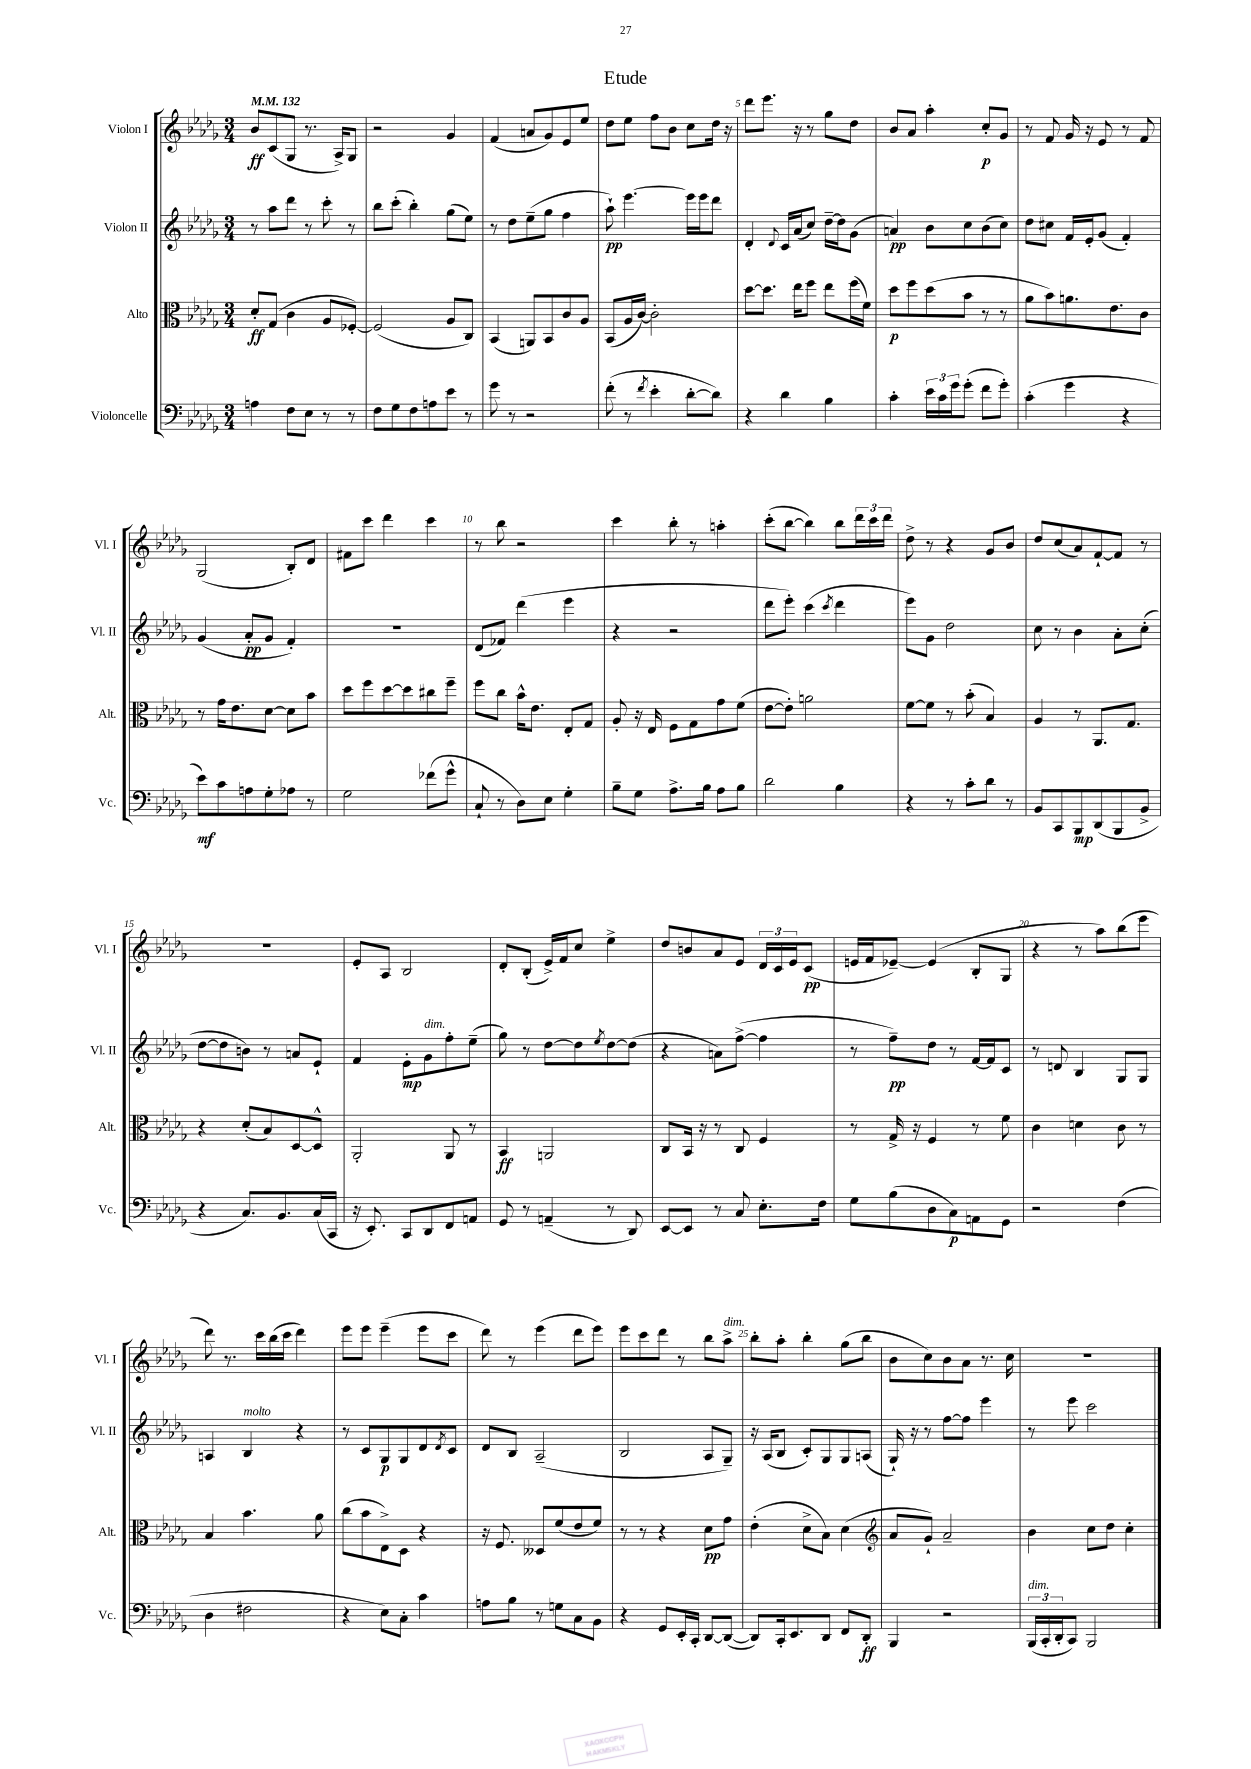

**kern	**kern	**kern	**kern
*staff4	*staff3	*staff2	*staff1
*clefF4	*clefC3	*clefG2	*clefG2
*k[b-e-a-d-g-]	*k[b-e-a-d-g-]	*k[b-e-a-d-g-]	*k[b-e-a-d-g-]
*M3/4	*M3/4	*M3/4	*M3/4
*MM132	*MM132	*MM132	*MM132
4A\	8d-'/L	8r	8b-/L
.	(8G-/J	8aa-\L	(8c/
8F\L	4c\	8ddd-\J	8G-/J
8E-\J	.	8r	8.r
8r	8A-/L	8ccc'\	.
.	.	.	16A-^/LK)
8r	[8F-'/J)	8r	8G-/J
=	=	=	=
8F\L	(2F-/]	8bb-\L	2r
8G-\	.	(8ccc'\J	.
8F\	.	4bb-'\)	.
8A\	.	.	.
8e-\J	8A-/L	(8gg-\L	4g-/
8r	8C/J)	8ee-\J)	.
=	=	=	=
8g-\	(4BB-/	8r	(4f/
8r	.	8dd-\L	.
2r	8AA/L)	(8ee-~\	8a/L
.	8BB-/	8gg-\J	8g-/)
.	8c/	4ff\	8e-/
.	8A-/J	.	8ee-/J
=	=	=	=
(8f'\	(8BB-/L	8aa-`\)	8dd-\L
8r	16A-/L	[4.eee-\	8ee-\J
.	[16c/JJ)	.	.
8qf/	.	.	.
4e-'\	2c'\]	.	8ff\L
.	.	.	8b-\J
[8d-'\L	.	16eee-\]LL	8cc\L
.	.	16eee-\J	.
8d-\]J)	.	8ddd-\J	16dd-\Jk
.	.	.	16r
=	=	=	=
4r	[8dd-\L	4d-'/	8ddd-\L
.	8.dd-\]J	.	8.eee-\J
.	.	8qqd-/	.
4d-\	.	16c/LL	.
.	16ee-\LK	(16a-/J	16r
.	8ff\J	8cc/J)	8r
4B-\	8ee-\L	[16dd-~\LL	8gg-\L
.	.	16dd-\]J	.
.	(16ff\L	(8g-\J	8dd-\J
.	16f\JJ)	.	.
=	=	=	=
4c'\	8dd-\L	4a/)	8b-/L
.	8ff\	.	8a-/J
24e-\LL	(8dd-\	8b-\L	4aa-'\
24c\	.	.	.
24g-\J	.	.	.
(8g-'\J	8b-\J	8cc\	.
8f\L	8r	(8b-\	8cc'/L
8g-'\J)	8r	8cc\J)	8g-/J
=	=	=	=
(4c'\	8a-\L	8dd-\L	8r
.	8b-\)	8cc#\J	8f/
4g-\	8.a\	16f/LL	16g-/
.	.	16e-'/J	16r
.	.	(8g-/J	8e-/
.	8.e-\	.	.
4r	.	4f'/)	8r
.	8c\J	.	8f/
=	=	=	=
8e-\L)	8r	(4g-/	(2G-/
8c\	16g-\LK	.	.
.	8.e-\	.	.
8A\	.	8a-'/L	.
8G-'\	[8d-\J	8g-/J	.
8A-\J	8d-\]L	4f'/)	8B-'/L)
8r	8b-\J	.	8d-/J
=	=	=	=
2G-\	8dd-\L	2.r	8f#\L
.	8ff\	.	8ccc\J
.	[8dd-\	.	4ddd-\
.	8dd-\]	.	.
(8f-\L	8cc#\	.	4ccc\
8g-^^\J	8ff~\J	.	.
=	=	=	=
8C`/	8ff\L	(8d-/L	8r
8r	8cc\J	8f-/J)	8bb-\
8D-\L)	16b-^^\LK	(4ddd-\	2r
.	8.e-\J	.	.
8E-\J	.	.	.
4G-'\	8E-'/L	4eee-\	.
.	8G-/J	.	.
=	=	=	=
8B-~\L	8A-'/	4r	4ccc\
8G-\J	16r	.	.
.	16E-/	.	.
8.A-^\L	8F\L	2r	8bb-'\
.	8G-\	.	8r
16B-\Jk	.	.	.
8A-\L	8g-\	.	4aa'\
8B-\J	(8f\J	.	.
=	=	=	=
2d-\	[8e-\L	8ddd-\L	(8ccc'\L
.	8e-'\]J)	8eee-'\J)	[8bb-\J
.	2a\	(4ccc\	4bb-\])
.	.	8qccc/	.
4B-\	.	4ddd-\	8bb-\L
.	.	.	24ddd-\L
.	.	.	24ccc\
.	.	.	24ddd-\JJ
=	=	=	=
4r	[8f\L	8eee-\L)	8dd-^\
.	8f\]J	8g-\J	8r
8r	8r	2dd-\	4r
8c'\L	(8b-'\	.	.
8d-\J	4B-/)	.	8g-/L
8r	.	.	8b-/J
=	=	=	=
8BB-/L	4A-/	8cc\	8dd-/L
8CC/	.	8r	(8cc/
8BBB-/	8r	4b-\	8a-/)
(8DD-/	8.AA-/L	.	[8f`/
8BBB-/	.	8a-'\L	8f/]J
.	8.G-/J	.	.
8BB-^/J	.	(8cc'\J	8r
=	=	=	=
4r	4r	[8dd-\L	2.r
.	.	8dd-\]	.
8.C/L)	(8d-'/L	8b\J)	.
.	8B-/)	8r	.
8.BB-/	.	.	.
.	[8D-/	8a/L	.
(16C/L	8D-^^/]J	8e-`/J	.
16CC/JJ	.	.	.
=	=	=	=
16r	2AA-'/	4f/	8e-'/L
8.EE-'/)	.	.	.
.	.	.	8A-/J
8CC/L	.	8e-'\L	2B-/
8DD-/	.	8g-\	.
8FF/	8AA-/	8ff'\	.
8AA/J	8r	(8ee-~\J	.
=	=	=	=
8GG-/	4BB-/	8gg-\)	8d-'/L
8r	.	8r	(8B-'/J
(4AA~/	2AA/	[8dd-\L	16e-^/LL)
.	.	.	16f/J
.	.	8dd-\]	8cc/J
.	.	8qee-/	.
8r	.	[8dd-\	4ee-^\
8DD-/)	.	(8dd-\]J	.
=	=	=	=
[8EE-/L	8C/L	4r	8dd-/L
8EE-/]J	16BB-/Jk	.	8b/
.	16r	.	.
8r	8r	8a\L)	8a-/
8C/	8C/	([8ff^\J	8e-/J
8.E-'\L	4F/	4ff\]	24d-/LL
.	.	.	24c/
.	.	.	24e-/J
.	.	.	(8c/J
16F\Jk	.	.	.
=	=	=	=
8G-\L	8r	8r	16e/LL
.	.	.	16f/J
(8B-\	16G-^/	8ff~\L)	[8e-~/J)
.	16r	.	.
8D-\	4F/	8dd-\J	(4e-/]
8C\)	.	8r	.
8AA\	8r	[16f/LL	8B-'/L
.	.	16f/]J	.
8GG-\J	8f\	8c/J	8G-/J
=	=	=	=
2r	4c\	8r	4r
.	.	8d/	.
.	4d\	4B-/	8r
.	.	.	8aa-\L)
(4F\	8c\	8G-/L	(8bb-\
.	8r	8G-/J	8eee-\J
=	=	=	=
4D-\	4B-/	4A/	8ddd-\)
.	.	.	8.r
2F#\	4.b-\	4B-/	.
.	.	.	16ccc\LL
.	.	.	(16bb-\
.	.	.	16ccc\JJ
.	.	4r	4ddd-\)
.	8a-\	.	.
=	=	=	=
4r	(8cc\L	8r	8eee-\L
.	8b-\	8c/L	8eee-\J
8E-\L)	8E-^\)	8G-/	(4eee-~\
8C'\J	8D-\J	8G-/	.
4c\	4r	8d-/	8eee-\L
.	.	8qd-/	.
.	.	8c/J	8ccc\J
=	=	=	=
8A\L	16r	8d-/L	8ddd-\)
.	8.F/	.	.
8B-\J	.	8B-/J	8r
8r	8D--/L	(2A-~/	(4eee-\
8G\L	(8f/	.	.
8C\	8e-/	.	8ddd-\L
8BB-\J	8f/J)	.	8eee-\J)
=	=	=	=
4r	8r	2B-/	8eee-\L
.	8r	.	8ccc\
8GG-/L	4r	.	8ddd-\J
16EE-'/L	.	.	8r
16CC'/JJ	.	.	.
[8DD-/L	8d-\L	8A-/L	8bb-\L
(8DD-/_J	8g-\J	8G-~/J)	8aa-^\J
=	=	=	=
8DD-/]L)	(4e-'\	16r	8bb-'\L
.	.	(16A-/LK	.
16CC'/k	.	8B-/J	8aa-'\J
8.EE-/	.	.	.
.	8d-^\L	8c'/L)	4bb-'\
8DD-/J	8B-\J)	8G-/	.
8FF/L	(4d-\	8G-/	(8gg-\L
8DD-'/J	.	(8A/J	8bb-\J
=	=	=	=
*	*clefG2	*	*
4BBB-/	8a-/L	16G-`/)	8b-\L
.	.	16r	.
.	8g-`/J)	8r	8cc\)
2r	2a-~/	[8ff\L	8b-\
.	.	8ff\]J	8a-\J
.	.	4eee-\	8.r
.	.	.	16cc\
=	=	=	=
(24BBB-/LL	4b-\	8r	2.r
24CC'/	.	.	.
24DD-'/J	.	.	.
8CC/J)	.	8eee-\	.
2BBB-/	8cc\L	2ccc\	.
.	8dd-\J	.	.
.	4cc'\	.	.
==	==	==	==
*-	*-	*-	*-
